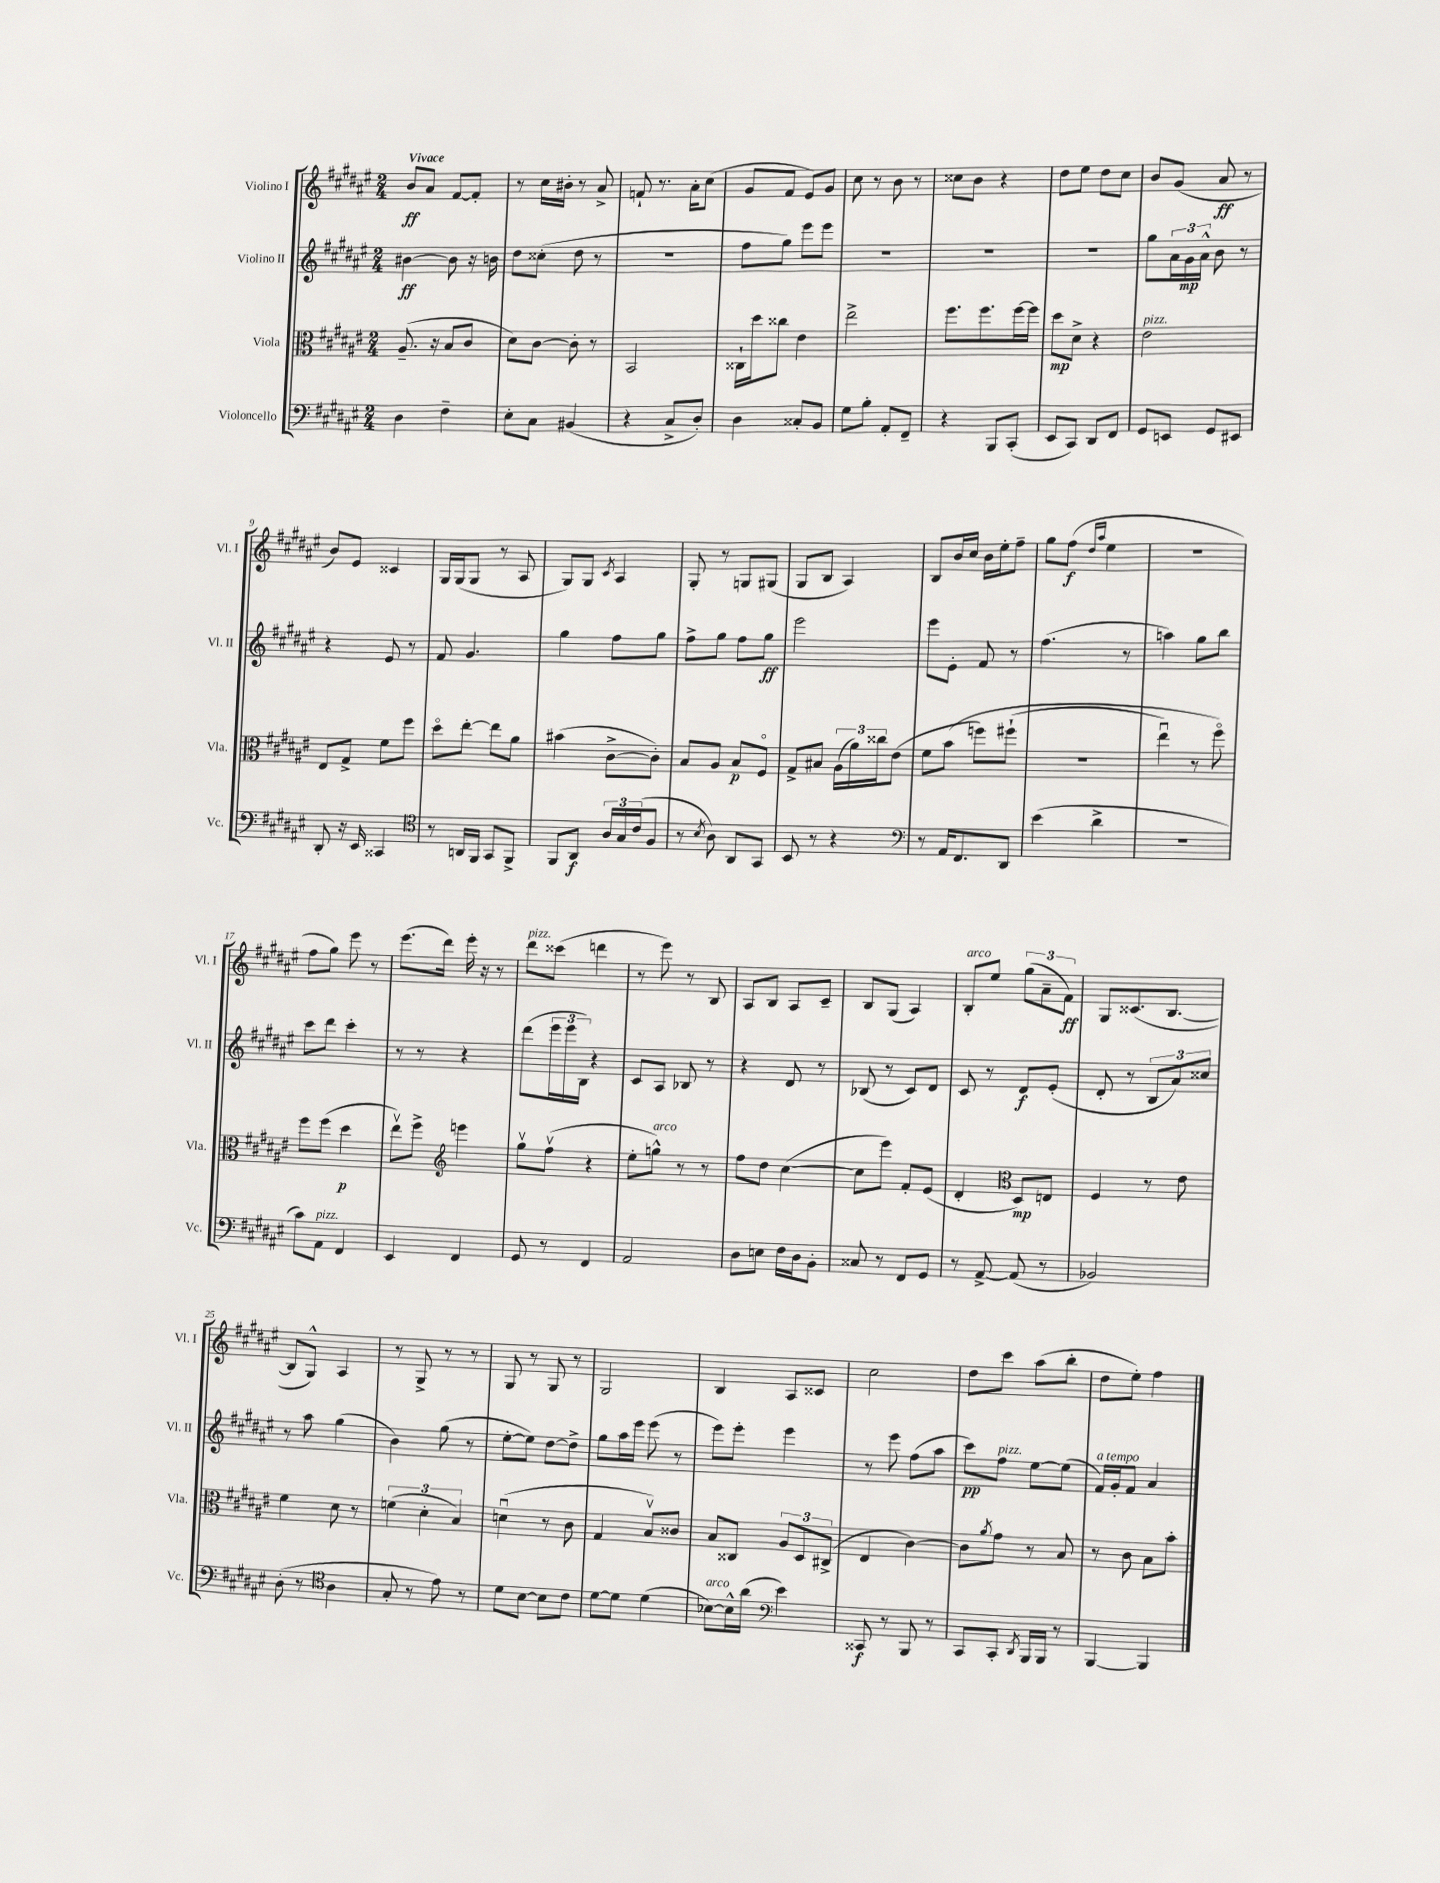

**kern	**dynam	**kern	**dynam	**kern	**dynam	**kern	**dynam
*part4	*part4	*part3	*part3	*part2	*part2	*part1	*part1
*staff4	*staff4	*staff3	*staff3	*staff2	*staff2	*staff1	*staff1
*I"Violoncello	*	*I"Viola	*	*I"Violino II	*	*I"Violino I	*
*I'Vc.	*	*I'Vla.	*	*I'Vl. II	*	*I'Vl. I	*
*clefF4	*	*clefC3	*	*clefG2	*	*clefG2	*
*k[f#c#g#d#a#e#]	*	*k[f#c#g#d#a#e#]	*	*k[f#c#g#d#a#e#]	*	*k[f#c#g#d#a#e#]	*
*M2/4	*	*M2/4	*	*M2/4	*	*M2/4	*
=1	=1	=1	=1	=1	=1	=1	=1
!	!	!	!	!	!	!LO:TX:a:B:t=Vivace	!
4D#\	.	(8.A#~/	.	[4b#X\	ff	8b/L	ff
.	.	.	.	.	.	8a#/J	.
.	.	16r	.	.	.	.	.
4F#~\	.	8B/L	.	8b#\]	.	[8f#/L	.
.	.	8c#/J	.	16r	.	8f#'/J]	.
.	.	.	.	16bn\	.	.	.
=2	=2	=2	=2	=2	=2	=2	=2
8E#'\L	.	8d#\L)	.	8dd#\L	.	8r	.
8C#\J	.	[8c#\J	.	(8cc##X'\J	.	16cc#\LL	.
.	.	.	.	.	.	16b#X'\JJ	.
(4BB#X/	.	8c#'\]	.	8dd#\	.	8r	.
.	.	8r	.	8r	.	8a#^/	.
=3	=3	=3	=3	=3	=3	=3	=3
4r	.	2BB/	.	2r	.	8fn`/	.
.	.	.	.	.	.	8.r	.
8C#^/L	.	.	.	.	.	.	.
.	.	.	.	.	.	16a#'\KL	.
8D#'/J)	.	.	.	.	.	(8cc#\J	.
=4	=4	=4	=4	=4	=4	=4	=4
4D#\	.	16C##X`\LL	.	8ff#\L	.	8g#/L	.
.	.	16dd#\J	.	.	.	.	.
.	.	8cc##X\J	.	8gg#\J)	.	8f#/J	.
8C##X'/L	.	4e#\	.	8eee#\L	.	8e#/L)	.
8BB/J	.	.	.	8eee#\J	.	8g#/J	.
=5	=5	=5	=5	=5	=5	=5	=5
8G#\L	.	2ee#^\	.	2r	.	8cc#\	.
8B'\J	.	.	.	.	.	8r	.
8AA#'/L	.	.	.	.	.	8b\	.
8FF#~/J	.	.	.	.	.	8r	.
=6	=6	=6	=6	=6	=6	=6	=6
4r	.	8.ff#\L	.	2r	.	8cc##X\L	.
.	.	.	.	.	.	8b\J	.
.	.	8.ff#\	.	.	.	.	.
8BBB/L	.	.	.	.	.	4r	.
(8CC#'/J	.	[16ff#\L	.	.	.	.	.
.	.	16ff#\JJ]	.	.	.	.	.
=7	=7	=7	=7	=7	=7	=7	=7
8EE#/L	.	8dd#\L	mp	2r	.	8dd#\L	.
8CC#/J)	.	8d#^\J	.	.	.	8ee#\J	.
8DD#/L	.	4r	.	.	.	8dd#\L	.
8FF#/J	.	.	.	.	.	8cc#\J	.
=8	=8	=8	=8	=8	=8	=8	=8
!	!	!LO:TX:a:i:t=pizz.	!	!	!	!	!
8GG#/L	.	2e#\	.	8gg#\L	.	8b/L	.
8EEn/J	.	.	.	24a#\L	.	(8g#/J	.
.	.	.	.	24g#\	mp	.	.
.	.	.	.	24a#^^\JJ	.	.	.
8GG#/L	.	.	.	8b\	.	8a#/	ff
8EE#X/J	.	.	.	8r	.	8r	.
!!LO:LB:g=z
=9	=9	=9	=9	=9	=9	=9	=9
8DD#'/	.	8E#/L	.	4r	.	8b/L)	.
16r	.	8G#^/J	.	.	.	8e#/J	.
16EE#/	.	.	.	.	.	.	.
4CC##X/	.	8f#\L	.	8e#/	.	4c##X/	.
.	.	8ff#\J	.	8r	.	.	.
=10	=10	=10	=10	=10	=10	=10	=10
*clefC4	*	*	*	*	*	*	*
8r	.	8dd#\L	.	8f#/	.	16G#/LL	.
.	.	.	.	.	.	(16G#/J	.
16AAn/LL	.	[8ee#'\J	.	4.g#/	.	8G#/J	.
16FF#/JJ	.	.	.	.	.	.	.
8GG#/L	.	8ee#\L]	.	.	.	8r	.
8FF#^/J	.	8a#\J	.	.	.	8A#/	.
=11	=11	=11	=11	=11	=11	=11	=11
8FF#/L	.	(4b#X\	.	4gg#\	.	8G#/L)	.
8AA#/J	f	.	.	.	.	8G#/J	.
.	.	.	.	.	.	8qc#/	.
24A#/LL	.	[8c#^\L	.	8ff#\L	.	4A#/	.
24G#/	.	.	.	.	.	.	.
(24c#/J	.	.	.	.	.	.	.
8F#/J	.	8c#'\J])	.	8gg#\J	.	.	.
=12	=12	=12	=12	=12	=12	=12	=12
8r	.	8B/L	.	8ff#^\L	.	8G#'/	.
8qB/	.	.	.	.	.	.	.
8A#\)	.	8A#/J	.	8gg#\J	.	8r	.
8AA#/L	.	8B/L	p	8ff#\L	.	8Gn/L	.
8GG#/J	.	8F#/J	.	8gg#\J	ff	(8G#X/J	.
=13	=13	=13	=13	=13	=13	=13	=13
8BB/	.	8G#^/L	.	2eee#\	.	8G#/L	.
8r	.	8B#X/J	.	.	.	8B/J	.
4r	.	(24A#\LL	.	.	.	4A#/)	.
.	.	24a#\)	.	.	.	.	.
.	.	24cc##X\J	.	.	.	.	.
.	.	(8e#\J	.	.	.	.	.
=14	=14	=14	=14	=14	=14	=14	=14
*clefF4	*	*	*	*	*	*	*
8r	.	8f#\L	.	8eee#\L	.	8B/L	.
16AA#/KL	.	(8b\J	.	8e#'\J	.	16b/L	.
8.FF#/	.	.	.	.	.	16cc#/JJ	.
.	.	8ffn\L)	.	8f#/	.	16b\LL	.
.	.	.	.	.	.	16ee#'\J	.
8DD#/J	.	(8ff#X`\J	.	8r	.	8ff#~\J	.
=15	=15	=15	=15	=15	=15	=15	=15
(4e#\	.	2r	.	(4.ff#\	.	8gg#\L	.
.	.	.	.	.	.	(8ff#\J	f
.	.	.	.	.	.	16qqdd#/LL	.
.	.	.	.	.	.	16qqaa#/JJ	.
4d#^\	.	.	.	.	.	4ee#\	.
.	.	.	.	8r	.	.	.
=16	=16	=16	=16	=16	=16	=16	=16
2r	.	4ee#u\)	.	4aan\)	.	2r	.
.	.	8r	.	8gg#\L	.	.	.
.	.	8ff#\)	.	8bb\J	.	.	.
!!LO:LB:g=z
=17	=17	=17	=17	=17	=17	=17	=17
8c#\L)	.	8ff#\L	.	8ccc#\L	.	8ff#\L	.
!LO:TX:a:i:t=pizz.	!	!	!	!	!	!	!
8AA#\J	.	(8ff#\J	.	8ddd#\J	.	8gg#\J)	.
4FF#/	.	4dd#\	p	4ccc#'\	.	8eee#\	.
.	.	.	.	.	.	8r	.
=18	=18	=18	=18	=18	=18	=18	=18
4EE#/	.	8ee#v\L)	.	8r	.	(8.eee#\L	.
.	.	8ff#^\J	.	8r	.	.	.
.	.	.	.	.	.	16ddd#\Jk)	.
*	*	*clefG2	*	*	*	*	*
4FF#/	.	4eeen\	.	4r	.	16eee#'\	.
.	.	.	.	.	.	16r	.
.	.	.	.	.	.	8r	.
=19	=19	=19	=19	=19	=19	=19	=19
!	!	!	!	!	!	!LO:TX:a:i:t=pizz.	!
8GG#/	.	8gg#v\L	.	(8ddd#\L	.	8ddd#\L	.
8r	.	(8ff#v\J	.	24eee#\L	.	(8ccc##X\J	.
.	.	.	.	24eee#\	.	.	.
.	.	.	.	24B\JJ)	.	.	.
4FF#/	.	4r	.	4r	.	4dddn\	.
=20	=20	=20	=20	=20	=20	=20	=20
2AA#/	.	8ee#'\L	.	8c#/L	.	8r	.
!	!	!LO:TX:a:i:t=arco	!	!	!	!	!
.	.	8ggn^^\J)	.	8A#/J	.	8eee#\)	.
.	.	8r	.	8B-X/	.	8r	.
.	.	8r	.	8r	.	8B/	.
=21	=21	=21	=21	=21	=21	=21	=21
8D#\L	.	8ff#\L	.	4r	.	8A#/L	.
8En\J	.	8dd#\J	.	.	.	8B/J	.
16F#\LL	.	([4cc#\	.	8d#/	.	8A#/L	.
16D#\J	.	.	.	.	.	.	.
8BB'\J	.	.	.	8r	.	8c#~/J	.
=22	=22	=22	=22	=22	=22	=22	=22
8C##X/	.	8cc#\L]	.	(8B-X/	.	8B/L	.
8r	.	8eee#\J)	.	8r	.	(8G#/J	.
8FF#/L	.	8f#'/L	.	8c#/L)	.	4A#/)	.
8GG#/J	.	(8e#/J	.	8d#/J	.	.	.
=23	=23	=23	=23	=23	=23	=23	=23
!	!	!	!	!	!	!LO:TX:a:i:t=arco	!
8r	.	4d#'/	.	8c#/	.	8B'/L	.
[8AA#^/	.	.	.	8r	.	8ee#/J	.
*	*	*clefC3	*	*	*	*	*
(8AA#/]	.	8D#/L)	mp	8d#/L	f	(12gg#\L	.
.	.	.	.	.	.	12a#~\	.
8r	.	8En/J	.	(8e#'/J	.	.	.
.	.	.	.	.	.	12f#\J)	ff
=24	=24	=24	=24	=24	=24	=24	=24
2BB-X/)	.	4F#/	.	8d#'/	.	8G#/L	.
.	.	.	.	8r	.	(8.c##X/	.
.	.	8r	.	12B/L	.	.	.
.	.	.	.	.	.	[8.B/J	.
.	.	.	.	12a#/)	.	.	.
.	.	8e#\	.	.	.	.	.
.	.	.	.	12cc##X/J	.	.	.
!!LO:LB:g=z
=25	=25	=25	=25	=25	=25	=25	=25
(8D#'\	.	4f#\	.	8r	.	8B/L]	.
8r	.	.	.	8aa#\	.	8G#^^/J)	.
*clefC4	*	*	*	*	*	*	*
4A#\	.	8d#\	.	(4gg#\	.	4A#/	.
.	.	8r	.	.	.	.	.
=26	=26	=26	=26	=26	=26	=26	=26
8G#'/	.	(6fn\	.	4b\)	.	8r	.
8r	.	.	.	.	.	8G#^/	.
.	.	6d#'\	.	.	.	.	.
8e#\)	.	.	.	(8gg#\	.	8r	.
.	.	6B/)	.	.	.	.	.
8r	.	.	.	8r	.	8r	.
=27	=27	=27	=27	=27	=27	=27	=27
8d#\L	.	(4dnu\	.	[8ee#'\L	.	8G#/	.
[8B\J	.	.	.	8ee#\J])	.	8r	.
8B\L]	.	8r	.	[8dd#\L	.	8G#/	.
8c#\J	.	8c#\	.	8dd#^\J]	.	8r	.
=28	=28	=28	=28	=28	=28	=28	=28
[8d#\L	.	4G#/	.	8gg#\L	.	2G#/	.
8d#\J]	.	.	.	16aa#\L	.	.	.
.	.	.	.	16eee#\JJ	.	.	.
(4d#\	.	8Bv/L)	.	(8eee#\	.	.	.
.	.	8c##X/J	.	8r	.	.	.
=29	=29	=29	=29	=29	=29	=29	=29
!LO:TX:a:i:t=arco	!	!	!	!	!	!	!
[8B-X\L)	.	8B/L	.	8eee#\L)	.	4B/	.
16B-^^\L]	.	8C##X/J	.	8eee#'\J	.	.	.
(16a#\JJ	.	.	.	.	.	.	.
*clefF4	*	*	*	*	*	*	*
4e#\)	.	12A#/L	.	4eee#\	.	8A#/L	.
.	.	12D#/	.	.	.	.	.
.	.	.	.	.	.	8c##X/J	.
.	.	(12C#X^/J	.	.	.	.	.
=30	=30	=30	=30	=30	=30	=30	=30
8CC##X/	f	4E#/	.	8r	.	2cc#\	.
8r	.	.	.	8eee#\	.	.	.
8BBB/	.	[4c#\)	.	(8ff#\L	.	.	.
8r	.	.	.	8aa#\J	.	.	.
=31	=31	=31	=31	=31	=31	=31	=31
8CC#/L	.	8c#\L]	.	8ccc#\L)	pp	8dd#\L	.
.	.	8qa#/	.	.	.	.	.
!	!	!	!	!LO:TX:a:i:t=pizz.	!	!	!
8CC#'/J	.	8g#\J	.	8ff#\J	.	8ccc#\J	.
8qDD#/	.	.	.	.	.	.	.
16BBB/LL	.	8r	.	[8ee#\L	.	(8aa#\L	.
16BBB/JJ	.	.	.	.	.	.	.
8r	.	8B/	.	(8ee#\J]	.	8bb'\J	.
=32	=32	=32	=32	=32	=32	=32	=32
!	!	!	!	!LO:TX:a:i:t=a tempo	!	!	!
[4BBB/	.	8r	.	16f#/LL)	.	8dd#\L	.
.	.	.	.	16g#'/J	.	.	.
.	.	8c#\	.	8f#/J	.	8ee#'\J)	.
4BBB/]	.	8B\L	.	4a#/	.	4ff#\	.
.	.	8b'\J	.	.	.	.	.
==	==	==	==	==	==	==	==
*-	*-	*-	*-	*-	*-	*-	*-
